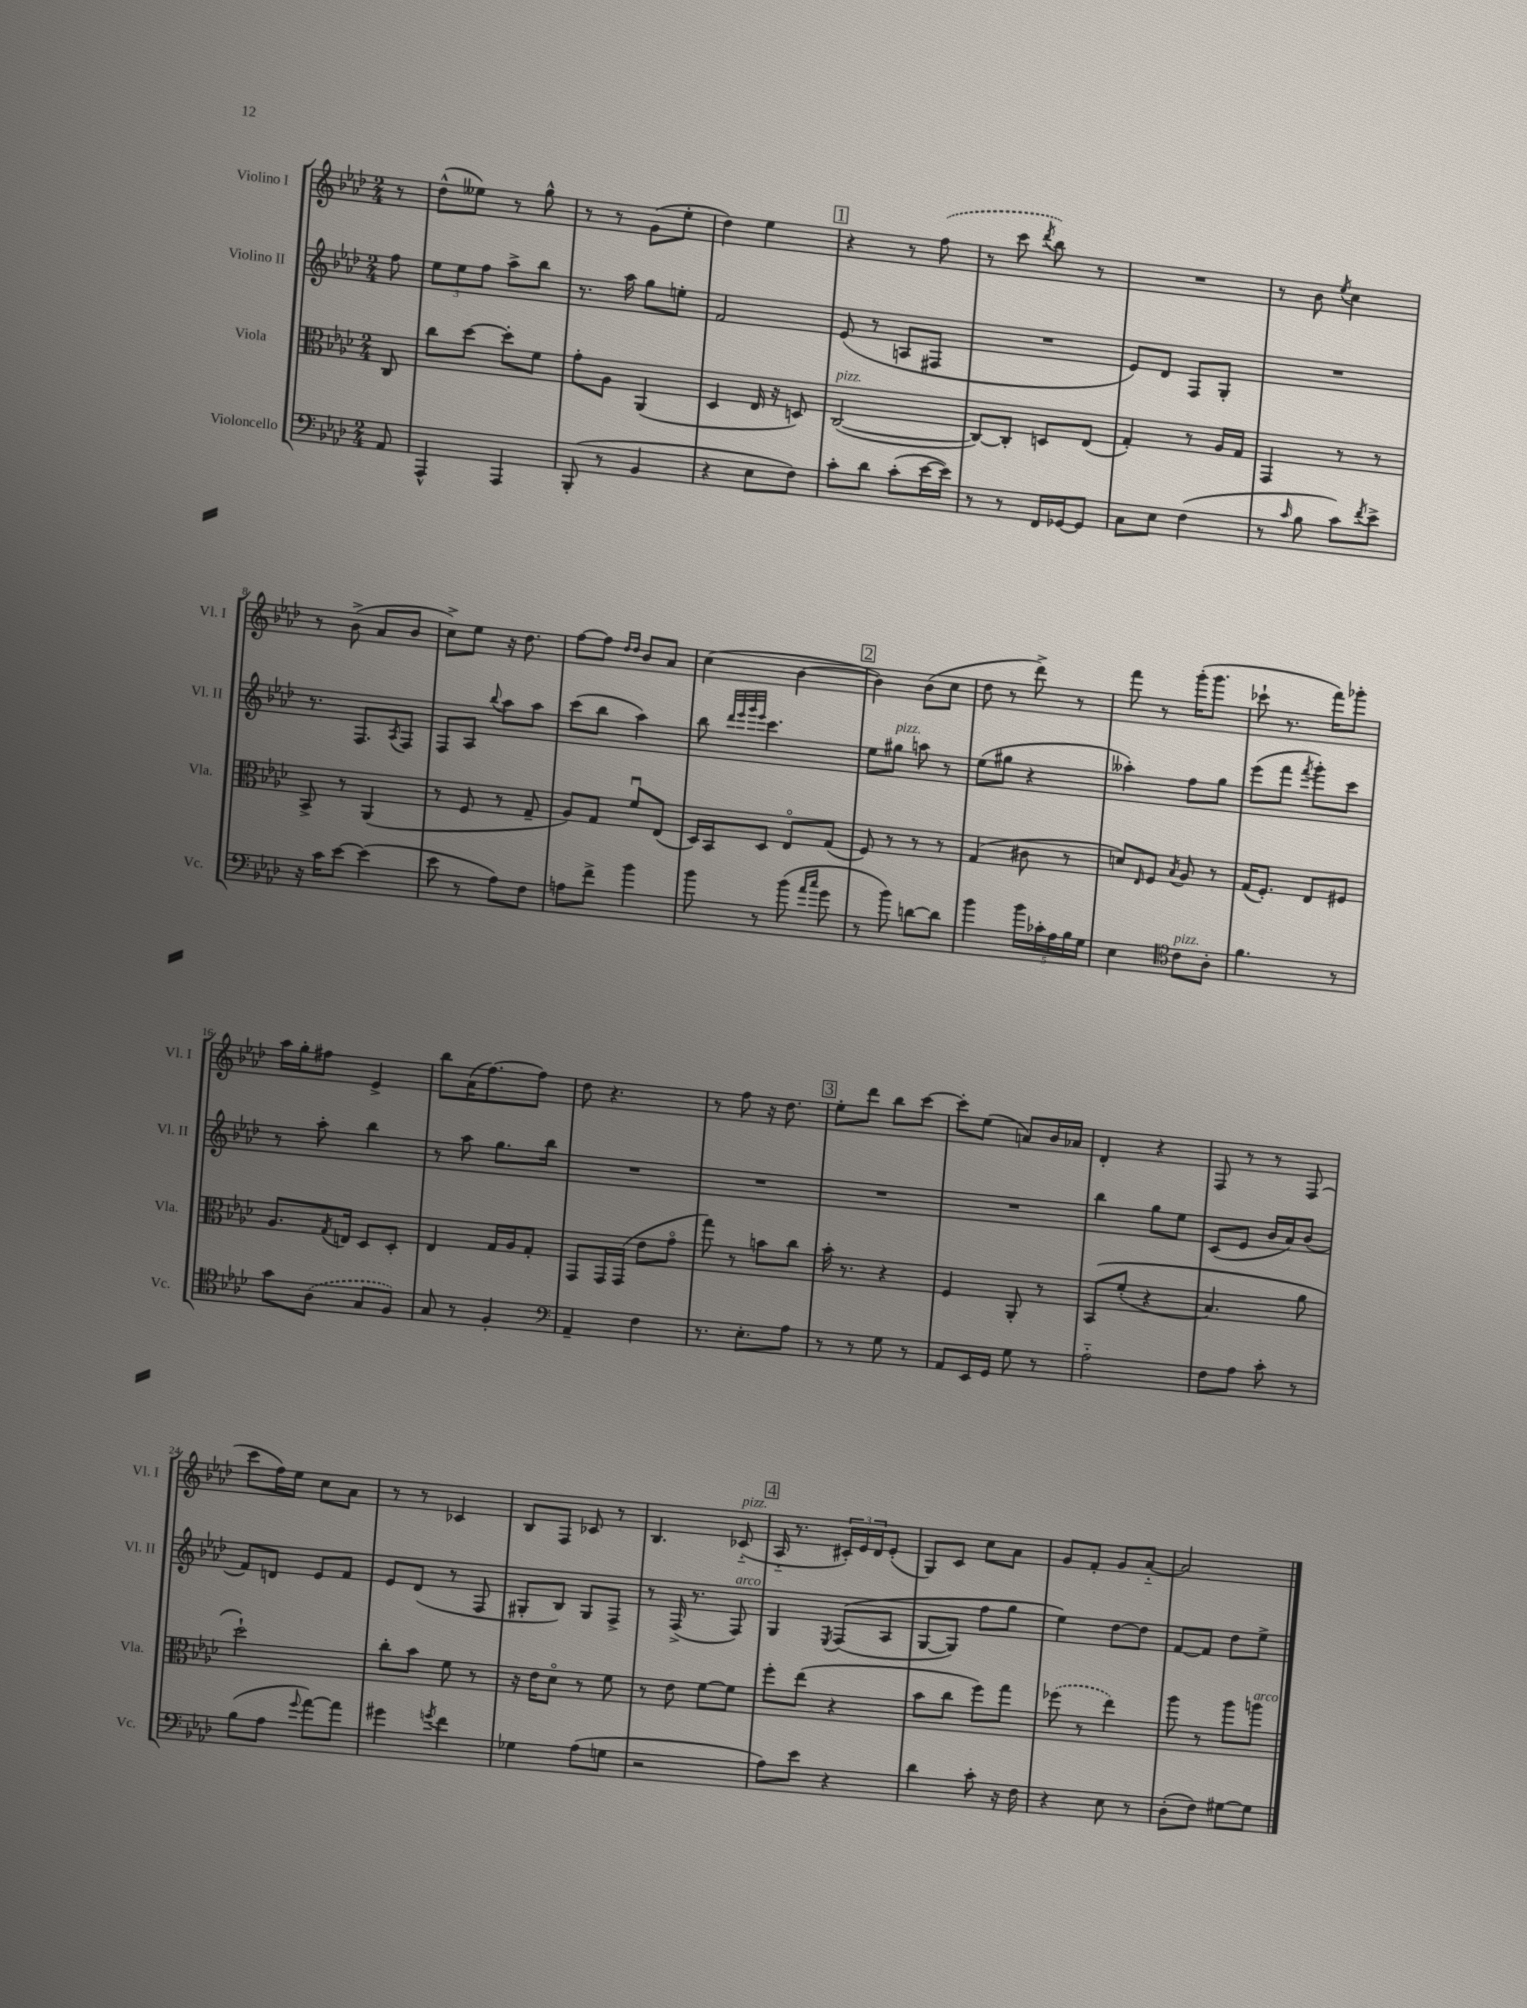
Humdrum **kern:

**kern	**kern	**kern	**kern
*part4	*part3	*part2	*part1
*staff4	*staff3	*staff2	*staff1
*I"Violoncello	*I"Viola	*I"Violino II	*I"Violino I
*I'Vc.	*I'Vla.	*I'Vl. II	*I'Vl. I
*clefF4	*clefC3	*clefG2	*clefG2
*k[b-e-a-d-]	*k[b-e-a-d-]	*k[b-e-a-d-]	*k[b-e-a-d-]
*M2/4	*M2/4	*M2/4	*M2/4
=	=	=	=
8AA-/	8C/	8ff\	8r
=1	=1	=1	=1
4AAA-^^/	8cc\L	12ee-\L	(8dd-^^\L
.	.	12ee-\	.
.	[8dd-\J	.	8ee--X\J)
.	.	12ff\J	.
4AAA-/	8dd-'\L]	8aa-^\L	8r
.	8f\J	8bb-\J	8gg^^\
=2	=2	=2	=2
(8BBB-'/	8g'\L	8.r	8r
8r	8A-\J	.	8r
.	.	16aa-\	.
4BB-/	(4AA-/	8gg\L	(8g\L
.	.	8een'\J	8ee-'\J
=3	=3	=3	=3
4r	4D-/	2f/	4dd-\)
8E-\L	16E-/	.	4ee-\
.	16r	.	.
8F\J)	8Dn/)	.	.
!!LO:REH:place=s1:t=1
=4	=4	=4	=4
!	!LO:TX:a:i:t=pizz.	!	!
8c'\L	([2C/	(8e-/	4r
8d-\J	.	8r	.
(8c'\L	.	8An/L	8r
[16e-\L	.	8F#X/J	(8ff\
16e-\JJ])	.	.	.
=5	=5	=5	=5
8r	8C/L_)	2r	8r
8r	8C'/J]	.	8ccc\
.	.	.	8qddd-/
16FF/LL	8Dn/L	.	8bb-\)
[16GG-X/J	.	.	.
8GG-/J]	(8E-/J	.	8r
=6	=6	=6	=6
8C\L	4G'/)	8e-/L)	2r
8E-\J	.	8d-/J	.
(4F\	8r	8F/L	.
.	16A-/LL	8G'/J	.
.	16G/JJ	.	.
=7	=7	=7	=7
8r	4GG/	2r	8r
16qqc/	.	.	.
8B-\	.	.	8b-\
.	.	.	8qee-/
8c\L)	8r	.	4cc\
8qf/	.	.	.
8e-^\J	8r	.	.
!!LO:LB:g=z
=8	=8	=8	=8
16r	8BB-^/	8.r	8r
16c\KL	.	.	.
[8e-\J	8r	.	(8b-^\
.	.	8.F/L	.
(4e-\]	(4AA-/	.	8a-/L
.	.	8qA-/	.
.	.	8F/J	8b-/J
=9	=9	=9	=9
8e-\	8r	8F/L	8cc^\L)
8r	8F/	8A-/J	8ee-\J
.	.	8qqbb-/	.
8A-\L)	8r	8aa-\L	16r
.	.	.	8.dd-\
8F\J	8G~/	8aa-\J	.
=10	=10	=10	=10
8An\L	8A-/L)	(8ccc\L	[8ff\L
8f^\J	8G/J	8bb-\J	8ff\J]
.	.	.	16qqdd-/LL
.	.	.	16qqdd-/JJ
4b-\	8fu/L	4aa-\)	8b-/L
.	(8E-/J	.	8a-/J
=11	=11	=11	=11
8b-\	16D-/LL)	8bb-\	(4cc\
.	16BB-/J	.	.
.	.	32qqddd-/LLL	.
.	.	32qqeee-/	.
.	.	32qqggg/	.
.	.	32qqeee-/JJJ	.
8r	8D-/J	4.ccc\	.
(8b-\	8E-/L	.	[4b-\
16qqa-/LL	.	.	.
16qqcc/JJ	.	.	.
8g\	(8G/J	.	.
!!LO:REH:place=s1:t=2
=12	=12	=12	=12
8r	8F/)	8ee-\L	4b-\])
!	!	!LO:TX:a:i:t=pizz.	!
8b-\)	8r	8gg#X\J	.
[8dn\L	8r	8aan\	(8b-\L
8d\J]	8r	8r	8cc\J
=13	=13	=13	=13
4b-\	(4G/	(8ee-\L	8dd-\
.	.	8gg#X\J	8r
20b-\LL	8c#X\	4r	8ddd-^\)
20c-X'\	.	.	.
20A-\	.	.	.
.	8r	.	8r
20B-\	.	.	.
20G\JJ	.	.	.
=14	=14	=14	=14
4E-\	8dn/L)	4aa--X'\)	8fff\
.	16qqE-/	.	.
.	8F/J	.	8r
*clefC4	*	*	*
.	8qB-/	.	.
!LO:TX:a:i:t=pizz.	!	!	!
8c\L	8A-/	8ff\L	(16ggg'\KL
.	.	.	8.ggg\J
8A-'\J	8r	8gg\J	.
=15	=15	=15	=15
4.f\	(16G/KL	(8eee-\L	8ccc-X`\
.	8.F'/J)	.	.
.	.	8fff\J	8.r
.	.	8qfff/	.
.	8E-/L	8ggg'\L)	.
.	.	.	16fff\KL)
8r	8F#X/J	8ccc\J	8ggg-X'\J
!!LO:LB:g=z
=16	=16	=16	=16
8g\L	8.A-/L	8r	16aa-\LL
.	.	.	16gg'\J
(8A-\J	.	8aa-'\	8ff#X\J
.	8qG/	.	.
.	16En/Jk	.	.
8G/L	8D-/L	4bb-\	4e-^/
8F/J)	8D-'/J	.	.
=17	=17	=17	=17
8G/	4E-/	8r	8bb-\L
8r	.	8aa-\	(16a-\K
.	.	.	[8.ff\)
4F'/	16G/LL	8.gg\L	.
.	16A-/J	.	.
.	8G'/J	.	8ff\J]
.	.	16bb-\Jk	.
=18	=18	=18	=18
*clefF4	*	*	*
4AA-~/	8GG/L	2r	8dd-\
.	16GG/L	.	4.r
.	(16GG/JJ	.	.
4F\	8e-\L	.	.
.	8g\J	.	.
=19	=19	=19	=19
8.r	8gg\)	2r	8r
.	8r	.	8ff\
8.E-'\L	.	.	.
.	8bn\L	.	16r
.	.	.	8.dd-\
8A-\J	8cc\J	.	.
!!LO:REH:place=s1:t=3
=20	=20	=20	=20
8r	16b-'\	2r	8ee-'\L
.	8.r	.	.
8r	.	.	8ddd-\J
8G\	4r	.	8bb-\L
8r	.	.	[8ccc\J
=21	=21	=21	=21
8AA-/L	4F/	2r	8ccc'\L]
16EE-/L	.	.	(8ee-\J
16GG/JJ	.	.	.
8G\	8AA-'/	.	8an/L)
8r	8r	.	16b-/L
.	.	.	16a-X/JJ
=22	=22	=22	=22
2A-\	(8BB-/L	4bb-\	4d-'/
.	(8f'/J	.	.
.	4r	8gg\L	4r
.	.	8ee-\J	.
=23	=23	=23	=23
8F\L	4.B-/)	(8c/L	8F/
8A-\J	.	8e-/J	8r
8c'\	.	16b-/LL	8r
.	.	16a-/J)	.
8r	8a-\	(8b-/J	(8F/
!!LO:LB:g=z
=24	=24	=24	=24
(8B-\L	2dd-`\)	8f/L)	8ccc\L
8A-\J	.	8dn/J	16ff\L)
.	.	.	16ee-\JJ
8qqg/	.	.	.
[8a-\L)	.	8e-/L	8cc\L
8a-\J]	.	8f/J	8a-\J
=25	=25	=25	=25
4g#X\	8cc'\L	8e-/L	8r
.	8b-\J	(8d-/J	8r
8qgn/	.	.	.
4f\	8f\	8r	4c-X/
.	8r	8F/	.
=26	=26	=26	=26
4G-X\	16r	8G#X'/L	8B-/L
.	16e-\KL	.	.
.	8d-\J	8B-/J)	8F/J
(8A-\L	8r	8G#/L	8c-X/
8Gn\J	8f\	8F^/J	8r
=27	=27	=27	=27
2r	8r	8r	4.B-/
.	8e-\	(16F^/	.
.	.	8.r	.
.	[8f\L	.	.
!	!	!	!LO:TX:a:i:t=pizz.
!	!	!LO:TX:a:i:t=arco	!
.	8f\J]	8F/)	(8c-X/
!!LO:REH:place=s1:t=4
=28	=28	=28	=28
8A-\L)	8ff'\L	4G/	16A-/
.	.	.	8.r
8e-\J	(8ee-\J	.	.
.	.	8qE-/	.
4r	4r	((8F/L	24c#X'/LL)
.	.	.	24e-/
.	.	.	24d-/J
.	.	8A-/J	(8e-'/J
=29	=29	=29	=29
4d-\	8b-\L	[8G/L	8G/L)
.	8cc\J	8G/J])	8c/J
8c'\	8ff\L)	8ff\L	8cc\L
16r	8gg\J	8gg\J	8a-\J
16F\	.	.	.
=30	=30	=30	=30
4r	(8ff-X\	4ee-\)	8g/L
.	8r	.	8f'/J
8E-\	4ee-\)	[8dd-\L	8g/L
8r	.	8dd-\J]	[8a-/J
=31	=31	=31	=31
(8D-'\L	8aa-\	[8f/L	2a-/]
8F\J)	8r	8f/J]	.
[8G#X\L	8aa-\L	8dd-\L	.
!	!LO:TX:a:i:t=arco	!	!
8G#\J]	8aan\J	8ee-^\J	.
==	==	==	==
*-	*-	*-	*-
